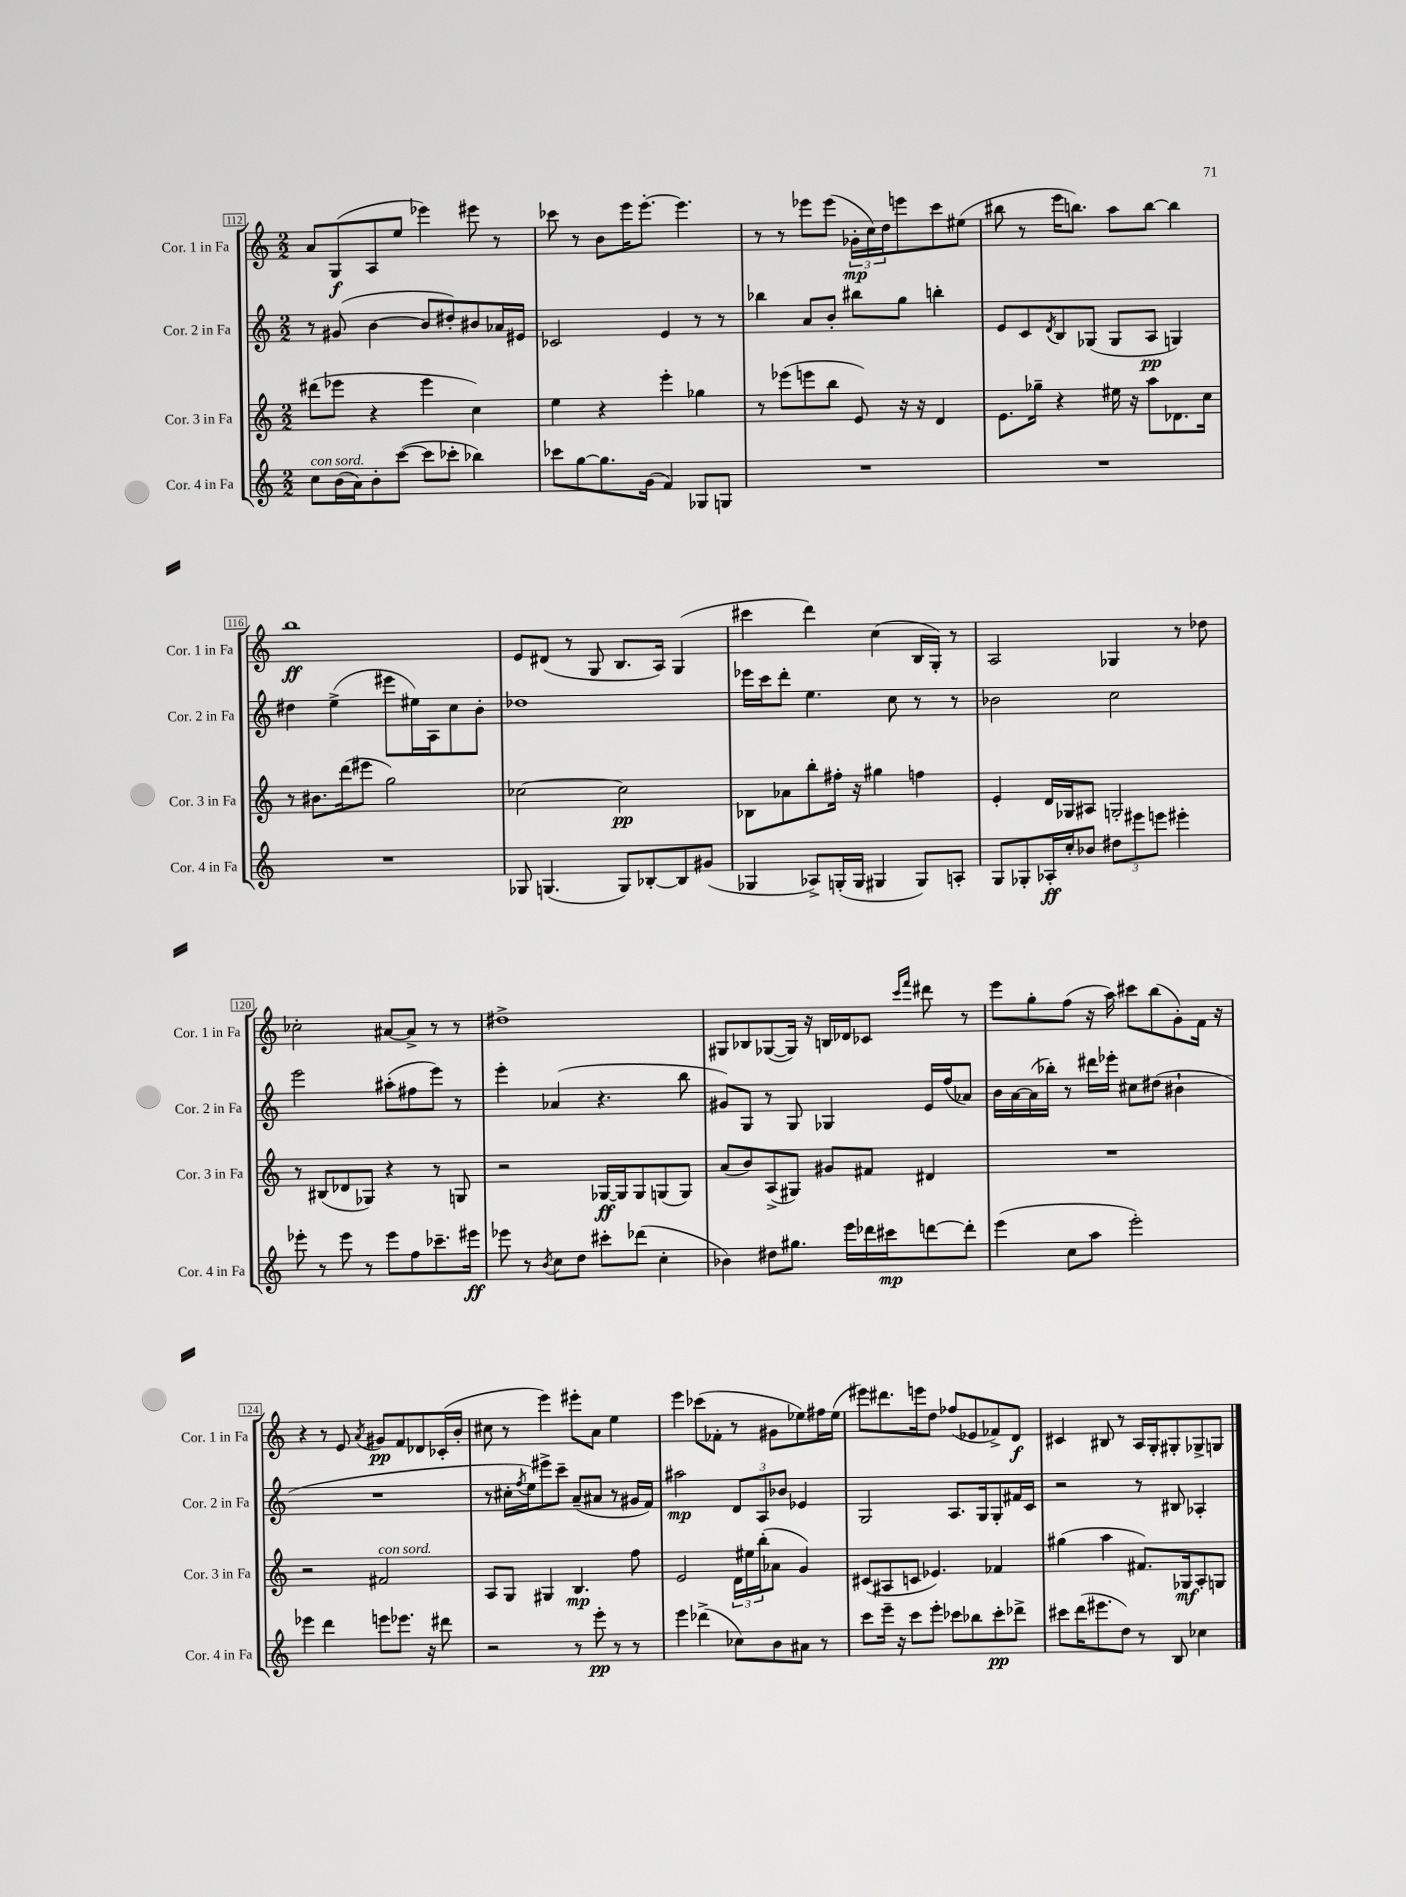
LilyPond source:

<<
\new StaffGroup <<
\new Staff = "s0" \with { instrumentName = "Cor. 1 in Fa" shortInstrumentName = "Cor. 1 in Fa" } {
    \clef treble \key c \major \numericTimeSignature \time 2/2
    a'8 g8\f( a8 e''8 ees'''4) eis'''8 r8 |
    ces'''8 r8 b'8 e'''16 e'''8.~-. e'''4. |
    r8 r8 ees'''8 ees'''8( \tuplet 3/2 { ges'16-.\mp c''16) d''16 } e'''8 c'''8 eis''8( |
    bis''8 r8 e'''16 b''8.) a''8 b''8~ b''4 |
    b''1\ff |
    e'8 dis'8( r8 g8 b8. a16) g4( |
    cis'''4 d'''4) c''4( b16 g16-.) r8 |
    a2 ges4 r8 des''8 |
    ces''2-. ais'8~ ais'8-> r8 r8 |
    dis''1-> |
    gis8 bes8 ges8~( ges16) r16 b16 des'16 ces'8 \grace { c'''16 f'''16 } dis'''8 r8 |
    e'''8 g''8-. f''8( r16 a''16) cis'''8 b''8( g'8-.) f'16 r16 |
    r4 r8 e'8 \acciaccatura { a'8 } gis'8\pp f'8 des'8 ces'16-.( b'16-. |
    cis''8 r8 e'''4) eis'''8-. a'8 e''4 |
    e'''4 ces'''8( fes'8-. r8 gis'8 ees''8) fis''16 ees''16( |
    eis'''8) dis'''8. e'''16 d''8 fes''8( ees'8 fes'8->) d'8\f |
    cis'4 bis8 r8 a16 g16-. gis8-. ges8-> g8 \bar "|." |
}
\new Staff = "s1" \with { instrumentName = "Cor. 2 in Fa" shortInstrumentName = "Cor. 2 in Fa" } {
    \clef treble \key c \major \numericTimeSignature \time 2/2
    r8 gis'8( b'4~ b'8 dis''8-.) bis'8 aes'16 eis'16 |
    ces'2 e'4 r8 r8 |
    bes''4 a'8 b'8-. bis''8 g''8 b''4-. |
    e'8 c'8 \acciaccatura { d'8 } b8 ges8( ges8 a8\pp g4) |
    dis''4 e''4->( eis'''8 eis''16) a16 c''8 b'8-. |
    des''1 |
    ees'''16 c'''16 d'''8-. e''4. c''8 r8 r8 |
    bes'2 c''2 |
    e'''2 ais''8-.( fis''8 e'''8) r8 |
    e'''4-. aes'4( r4. b''8 |
    gis'8) g8 r8 g8 ges4 e'16 f''16( aes'8) |
    b'16 a'16~ a'16( bes''16-.) r8 dis'''16 ees'''16-. cis''8 dis''8( bis'4-! |
    R1 |
    r8 cis''16-. \acciaccatura { f''8 } e''16) eis'''8-> c'''8-- a'8--( ais'8 r8 gis'16 f'16) |
    ais''2\mp \tuplet 3/2 { d'8 a8 bes'8 } ees'4 |
    g2 a8. g16 g8-. fis'16 c'16 |
    r2 r8 bis8 aes4-. \bar "|." |
}
\new Staff = "s2" \with { instrumentName = "Cor. 3 in Fa" shortInstrumentName = "Cor. 3 in Fa" } {
    \clef treble \key c \major \numericTimeSignature \time 2/2
    dis'''8( ees'''8 r4 ees'''4 c''4) |
    e''4 r4 e'''4-. ges''4 |
    r8 ees'''8( e'''8 b''8 e'8) r16 r16 d'4 |
    e'8. ges''16-- r4 eis''16 r16 a''8 des'8. c''16 |
    r8 bis'8. d'''16( eis'''8 g''2) |
    ces''2~ ces''2\pp |
    bes8 aes'8 b''8-. fis''16-. r16 gis''4 f''4 |
    e'4-. d'16 ges16 ais8 g2-. |
    r8 bis8( des'8 ges8) r4 r8 g8 |
    r2 ges16~\ff ges16 ges8 g8( g8) |
    a'8( b'8) a8->( gis8) gis'8 fis'8 dis'4 |
    R1 |
    r2 fis'2^\markup { \italic "con sord." } |
    a8 g8 gis4 b4.\mp f''8 |
    e'2 \tuplet 3/2 { d'16 eis''16 b''16-.( } aes'8 g'4) |
    cis'8( ais8 c'8 ees'4.) fes'4 |
    gis''4( a''4 fis'8.) ges16\mf a8-. g8 \bar "|." |
}
\new Staff = "s3" \with { instrumentName = "Cor. 4 in Fa" shortInstrumentName = "Cor. 4 in Fa" } {
    \clef treble \key c \major \numericTimeSignature \time 2/2
    c''8^\markup { \italic "con sord." } b'16( a'16) b'8-. c'''8~( c'''8 ces'''8-. bes''4) |
    ces'''8 g''8~ g''8. g'16( f'4) ges8 g8 |
    R1 |
    R1 |
    R1 |
    ges8 g4.( g8) bes8~-. bes8 gis'8( |
    ges4 aes8->) g16-.( g16 gis4 gis8) a8-. |
    g8 ges8-. aes16-.\ff c''16-. bes'8 \tuplet 3/2 { dis''8 eis'''8 e'''8 } eis'''4-. |
    ees'''8-. r8 ees'''8 r8 ees'''8 f''8 ces'''8.-- eis'''16\ff |
    ees'''8 r8 \acciaccatura { b'8 } c''8 d''8 cis'''8-. des'''8( c''4-. |
    bes'4) dis''8 gis''8. e'''16 des'''16 cis'''16\mp d'''8~ d'''8-. |
    e'''4( c''8 a''8 e'''2-.) |
    ees'''4 d'''4 e'''8 ees'''8. r16 dis'''8 |
    r2 r8 e'''8-.\pp r8 r8 |
    e'''4 des'''4->( ces''8) b'8 ais'8 r8 |
    c'''8 e'''16-- r16 c'''8 e'''8-. ces'''8 bes''8 ces'''8-.\pp des'''8-> |
    cis'''8 d'''16( eis'''8. d''8) r8 b8 ces''4 \bar "|." |
}
>>
>>
\layout { \context { \Score currentBarNumber = #112 \override BarNumber.stencil = #(make-stencil-boxer 0.1 0.3 ly:text-interface::print) } }
